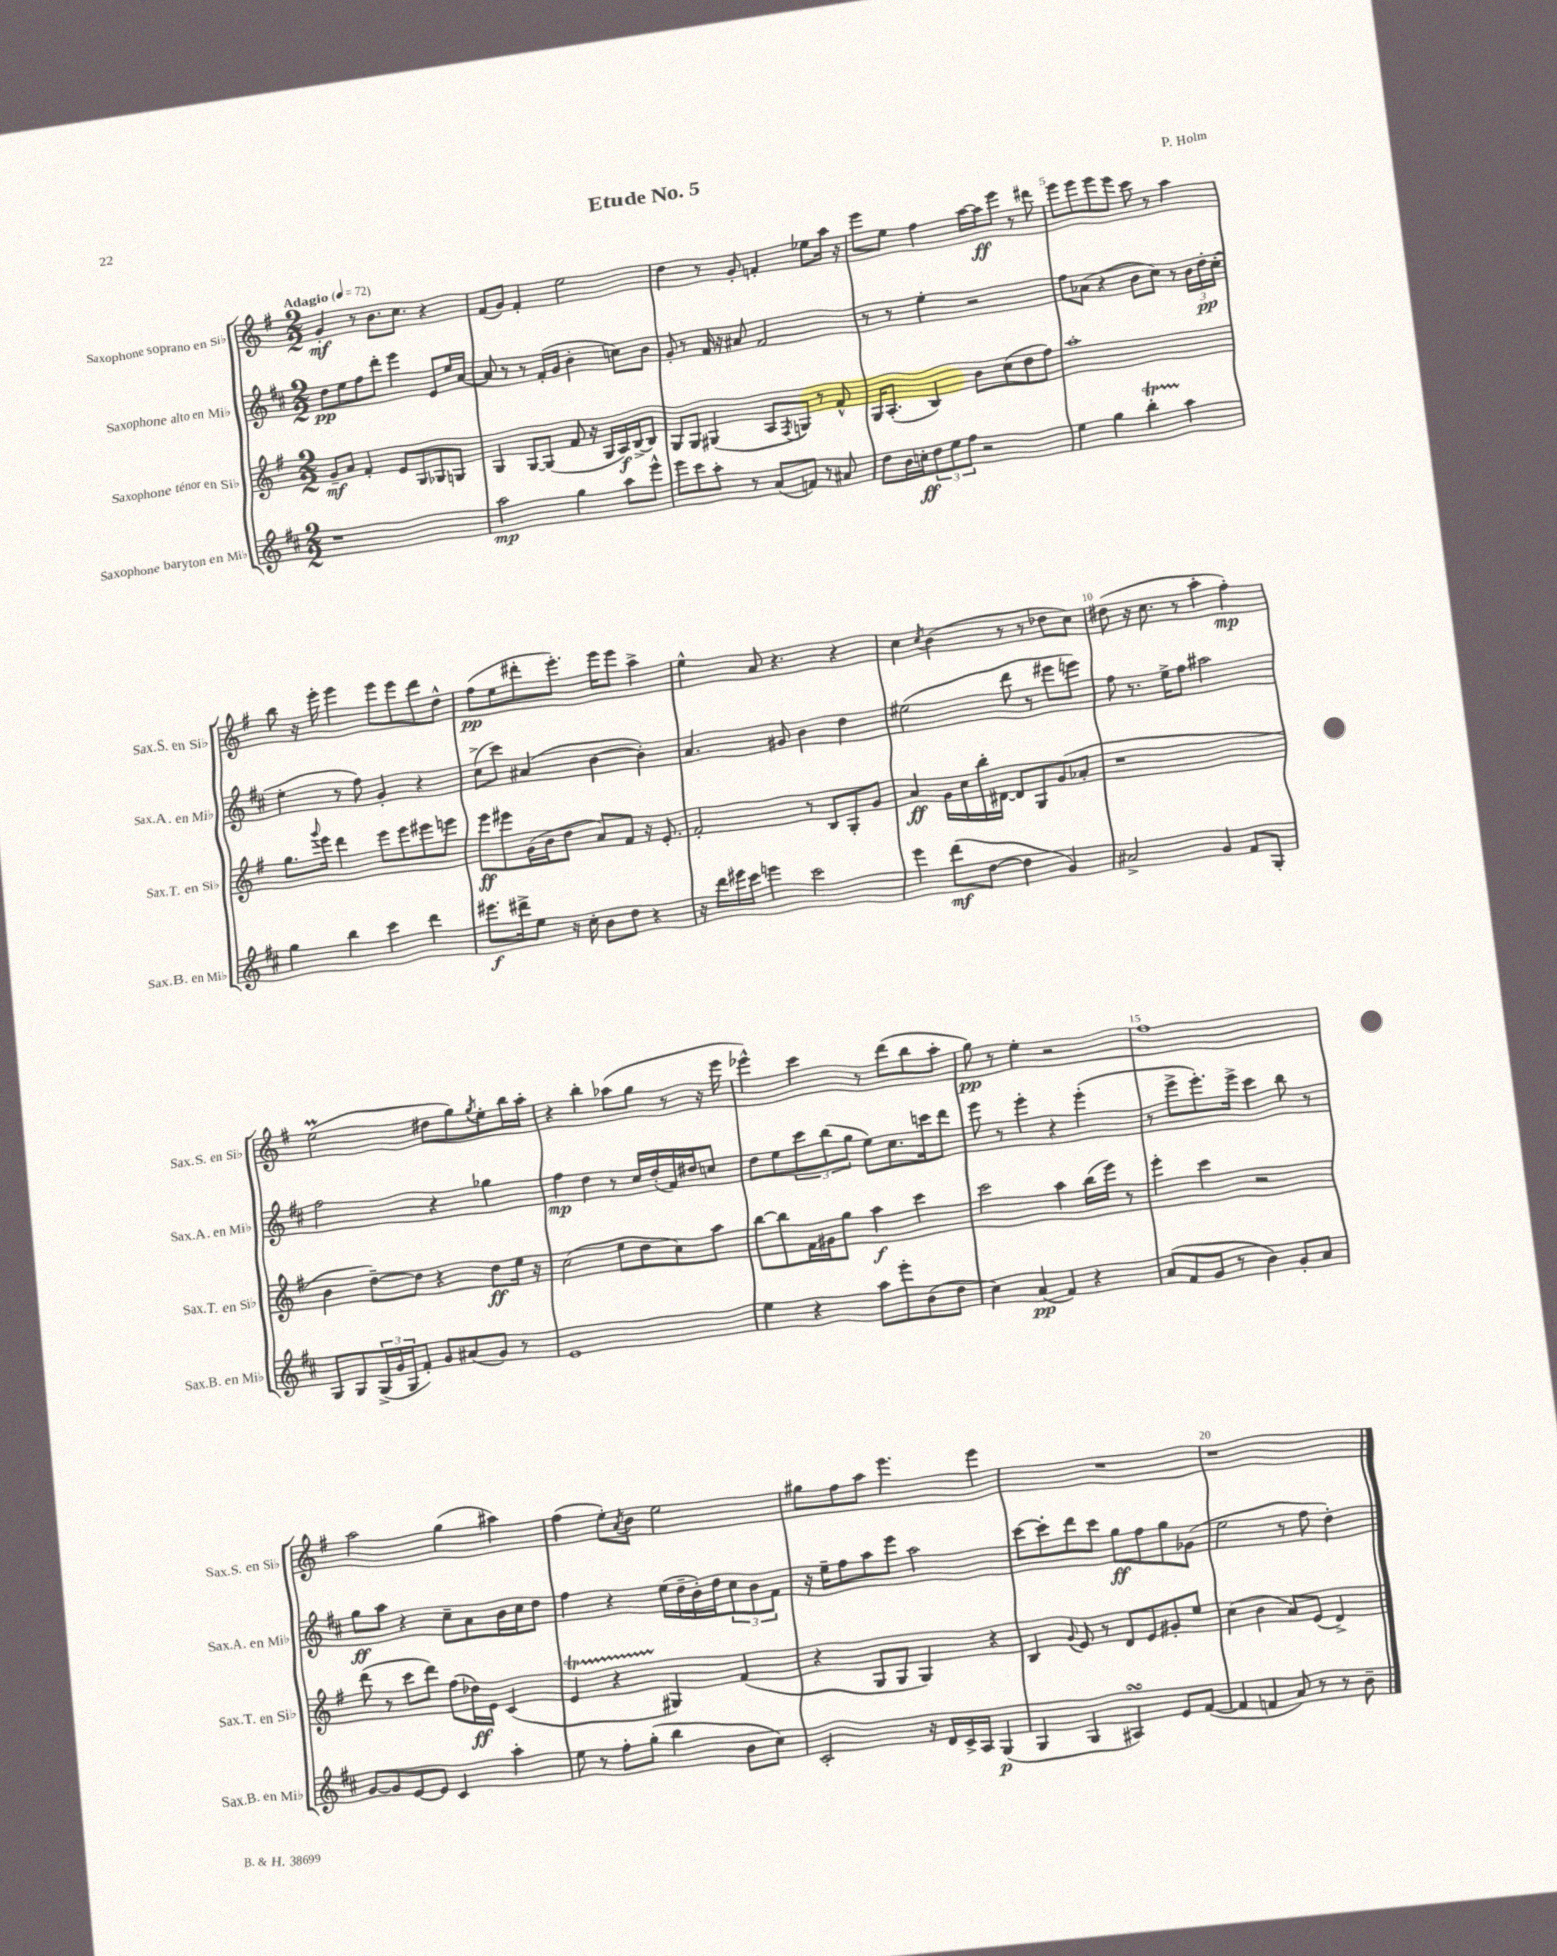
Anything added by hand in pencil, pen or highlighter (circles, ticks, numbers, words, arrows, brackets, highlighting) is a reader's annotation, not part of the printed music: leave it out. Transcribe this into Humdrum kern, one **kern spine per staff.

**kern	**kern	**kern	**kern
*staff4	*staff3	*staff2	*staff1
*clefG2	*clefG2	*clefG2	*clefG2
*k[f#c#]	*k[f#]	*k[f#c#]	*k[f#]
*M2/2	*M2/2	*M2/2	*M2/2
*MM72	*MM72	*MM72	*MM72
1r	8g~/L	8dd\L	4g'/
.	8a/J	8ee\	.
.	4f#'/	8ff#\	8r
.	.	8ddd'\J	8.b\L
.	8e/L	4eee\	.
.	.	.	8.cc\J
.	8G/	.	.
.	8G-/	8e/L	4r
.	8G/J	16ee/L	.
.	.	[16a/JJ	.
=	=	=	=
2aa\	4G/	8a/]	(8f#/L
.	.	8r	8g/J)
.	[8G/L	8r	4f#'/
.	(8G/]J	(16f#'/LL	.
.	.	16g/JJ	.
4gg\	8f#/	4b'\	2ee\
.	16r	.	.
.	16G/LL	.	.
8aa\L	16A/)	8cc\L)	.
.	[16B^/J	.	.
8eee^^\J	8B/]J	8b\J	.
=	=	=	=
8eee\L	8G/L	8g'/	4dd\
8ccc#\	8G/J	8r	.
8aa'\J	(4G#/	16f#/	8r
.	.	16r	.
8r	.	8a#/	8g'/
(8a/L	8A/L	2f#/	4f'/
.	8qF#/	.	.
8f/J)	8G/J)	.	.
8r	8r	.	8ee-\L
8a#/	8f#^^/	.	16aa\Jk
.	.	.	16r
=	=	=	=
8dd\L	16G/LK	8r	8eee\L
.	(8.A'/J	.	.
16b\L	.	8r	8ee\J
16cc'\J	.	.	.
12dd\	4B/)	4ee'\	4ff#\
12ee\	.	.	.
12ff#\J	.	.	.
2r	8b\L	2r	[16aa\LL
.	.	.	16aa\]J
.	(8cc\	.	8eee\J
.	8dd\	.	8r
.	8ff#\J)	.	8ddd#\
=	=	=	=
4ee\	1aa'	8ff#\L	8eee\L
.	.	(8a-\J	8eee\
4gg\	.	4r	8eee\
.	.	.	8eee\J
4bb'\	.	8b\L	8ccc\
.	.	8cc#\J)	8r
4aa\	.	8r	4aa\
.	.	24b\LL	.
.	.	24dd'\	.
.	.	(24cc#'\JJ	.
=	=	=	=
4gg\	8.gg\L	4ee'\	8bb\
.	.	.	16r
.	8qqggg/	.	.
.	16eee\Jk	.	16eee'\
4bb\	4ddd\	8r	4eee\
.	.	8ff#\)	.
4ccc#\	8eee\L	4g'/	8eee\L
.	8eee\	.	8eee\
4ddd\	8eee#\	4r	8ddd\
.	8eee\J	.	8dd^^\J
=	=	=	=
8.eee#\L	8eee\L	(8cc#^\L	(8ff#\L
.	8eee#\	8ccc#\J)	8ee\
16ddd#^\k	.	.	.
8ee\J	(16g\L	(4a#/	8ddd#'\
.	16b\J	.	.
16r	8dd\J	.	8.eee'\J)
16cc#'\	.	.	.
8b\L	8a/L)	[4b\	.
.	.	.	16eee\LK
8dd\J	8f#/J	.	8eee\J
4r	16r	4b'\])	4aa^\
.	8.e'/	.	.
=	=	=	=
16r	2f#'/	4.a/	4ee^^\
16ddd\LL	.	.	.
16eee#\	.	.	.
16ccc#\JJ	.	.	.
4eee\	.	.	8a/
.	.	8g#/	4.r
2ccc#\	8r	4b\	.
.	8B/L	.	.
.	8G'/	4dd\	4r
.	8g/J	.	.
=	=	=	=
4eee\	4a/	(2ee#\	4cc\
.	.	.	8qcc/
(8ddd\L	16g\LL	.	(4b\
.	16cc\	.	.
[8dd\J	16bb'\	.	.
.	[16d#\JJ	.	.
4dd\]	8d#/]L	8ddd\	8r
.	8G/	8r	8r
4g/)	(8g/	8eee#\L	8dd-\L
.	8a-'/J	8eee\J)	8cc\J)
=	=	=	=
2a#^/	1r	8ff#\	(8dd#\
.	.	8.r	16r
.	.	.	8.cc\
.	.	16ee^\LK	.
.	.	8ff#\J	8r
4g/	.	2aa#\	4aa'\
8f#/L	.	.	4ff#'\)
8G'/J	.	.	.
=	=	=	=
8G/L	4b\	2ff#\	(2ee\
8G/	.	.	.
(24G^/L	[8dd~\L)	.	.
24g/	.	.	.
24G/J	.	.	.
8f#'/J)	8dd\]J	.	.
8g/L	4r	4r	8dd#\L
(8a#/	.	.	8gg\)
.	.	.	8qgg/
8g/J)	8dd\L	4gg-\	8ee'\
8r	16ee\Jk	.	16bb\L
.	16r	.	16aa'\JJ
=	=	=	=
1e	(2cc\	4ff#\	4r
.	.	4dd\	4bb'\
.	8ee\L	8r	(8aa-\L
.	8dd\	16cc#/LL	8gg\J
.	.	(16dd'/	.
.	8cc\)	16f#/)	8r
.	.	16dd#/J	.
.	8aa\J	8cc/J	16r
.	.	.	16eee\
=	=	=	=
4ee\	[8bb\L	8dd\L	4eee-^^\)
.	8bb\]	8ee\	.
4r	16f#\L	12ccc#\	4ccc\
.	16g#\J	.	.
.	.	(12bb\	.
.	8gg\J	.	.
.	.	12gg\J	.
8aa\L	4aa\	8ee\L)	8r
8eee'\	.	8.cc#\	(8ddd\L
(8b\	4ccc\	.	8bb\
.	.	16ccc\k	.
8dd\J	.	8ddd\J	8aa'\J
=	=	=	=
4cc#\)	2ccc\	8eee\	8gg\)
.	.	8r	8r
(4a/	.	4eee'\	4ee'\
4f#/)	4aa\	4r	2r
4r	(16bb\LL	(4eee'\	.
.	16eee\JJ)	.	.
.	8r	.	.
=	=	=	=
(8a/L	4eee'\	8r	1ff#
8f#/	.	8eee^\L	.
8g/J	4ccc\	8.eee'\)	.
8r	.	.	.
.	.	16eee^\Jk	.
4b\)	2r	4ccc#\	.
8g'/L	.	8bb\	.
8a/J	.	8r	.
=	=	=	=
[8g/L	(8ddd\	8gg\L	2aa\
8g/]	8r	8aa\J	.
[8e/	8ccc\L	4r	.
8e/]J	8ddd\J)	.	.
4c#/	(8ff#\L	8cc#~\L	(4gg\
.	16dd-\L)	8a\	.
.	16e\JJ	.	.
4aa'\	(4c/	16b\L	4aa#\)
.	.	16cc#\J	.
.	.	8dd\J	.
=	=	=	=
8ee\	4e/	4ff#\	(4ff#\
8r	.	.	.
8ff#'\L	4r	4r	8ee'\L)
.	.	.	8qa/
(8gg'\J	.	.	8b\J
4bb\	4G#/)	(16ee\LL	2ee\
.	.	16dd~\	.
.	.	16b'\)	.
.	.	16dd\J	.
8b\L	(4f#/	12cc#\	.
.	.	12b\	.
8cc#\J)	.	.	.
.	.	12f#\J	.
=	=	=	=
2c#'/	4r	16r	8gg#\L
.	.	16ee~\LK	.
.	.	8ff#\	8ff#\
.	8G/L	8aa\	8aa\J
.	8G/J	8eee\J	4.eee\
16r	4G/)	2aa\	.
16d/LL	.	.	.
16c#^/	.	.	.
16A/JJ	.	.	.
(4G/	4r	.	4eee\
=	=	=	=
4G/	4B/	[8ccc#\L	1r
.	.	8ccc#'\]	.
.	8qqg/	.	.
4G/	8e/	8ddd\	.
.	8r	8ccc#\J	.
4A#/)	8d/L	8gg\L	.
.	8e/	8ff#\	.
8e/L	8g#'/	8gg\	.
([8f#/J	8ee/J	(8g-\J	.
=	=	=	=
4f#/]	(4cc\	2ee\	1r
4f/	4b\	.	.
8a/)	8a/L)	8r	.
8r	(8e/J	8ff#\	.
8r	4d^/)	4dd'\)	.
8b~\	.	.	.
==	==	==	==
*-	*-	*-	*-
